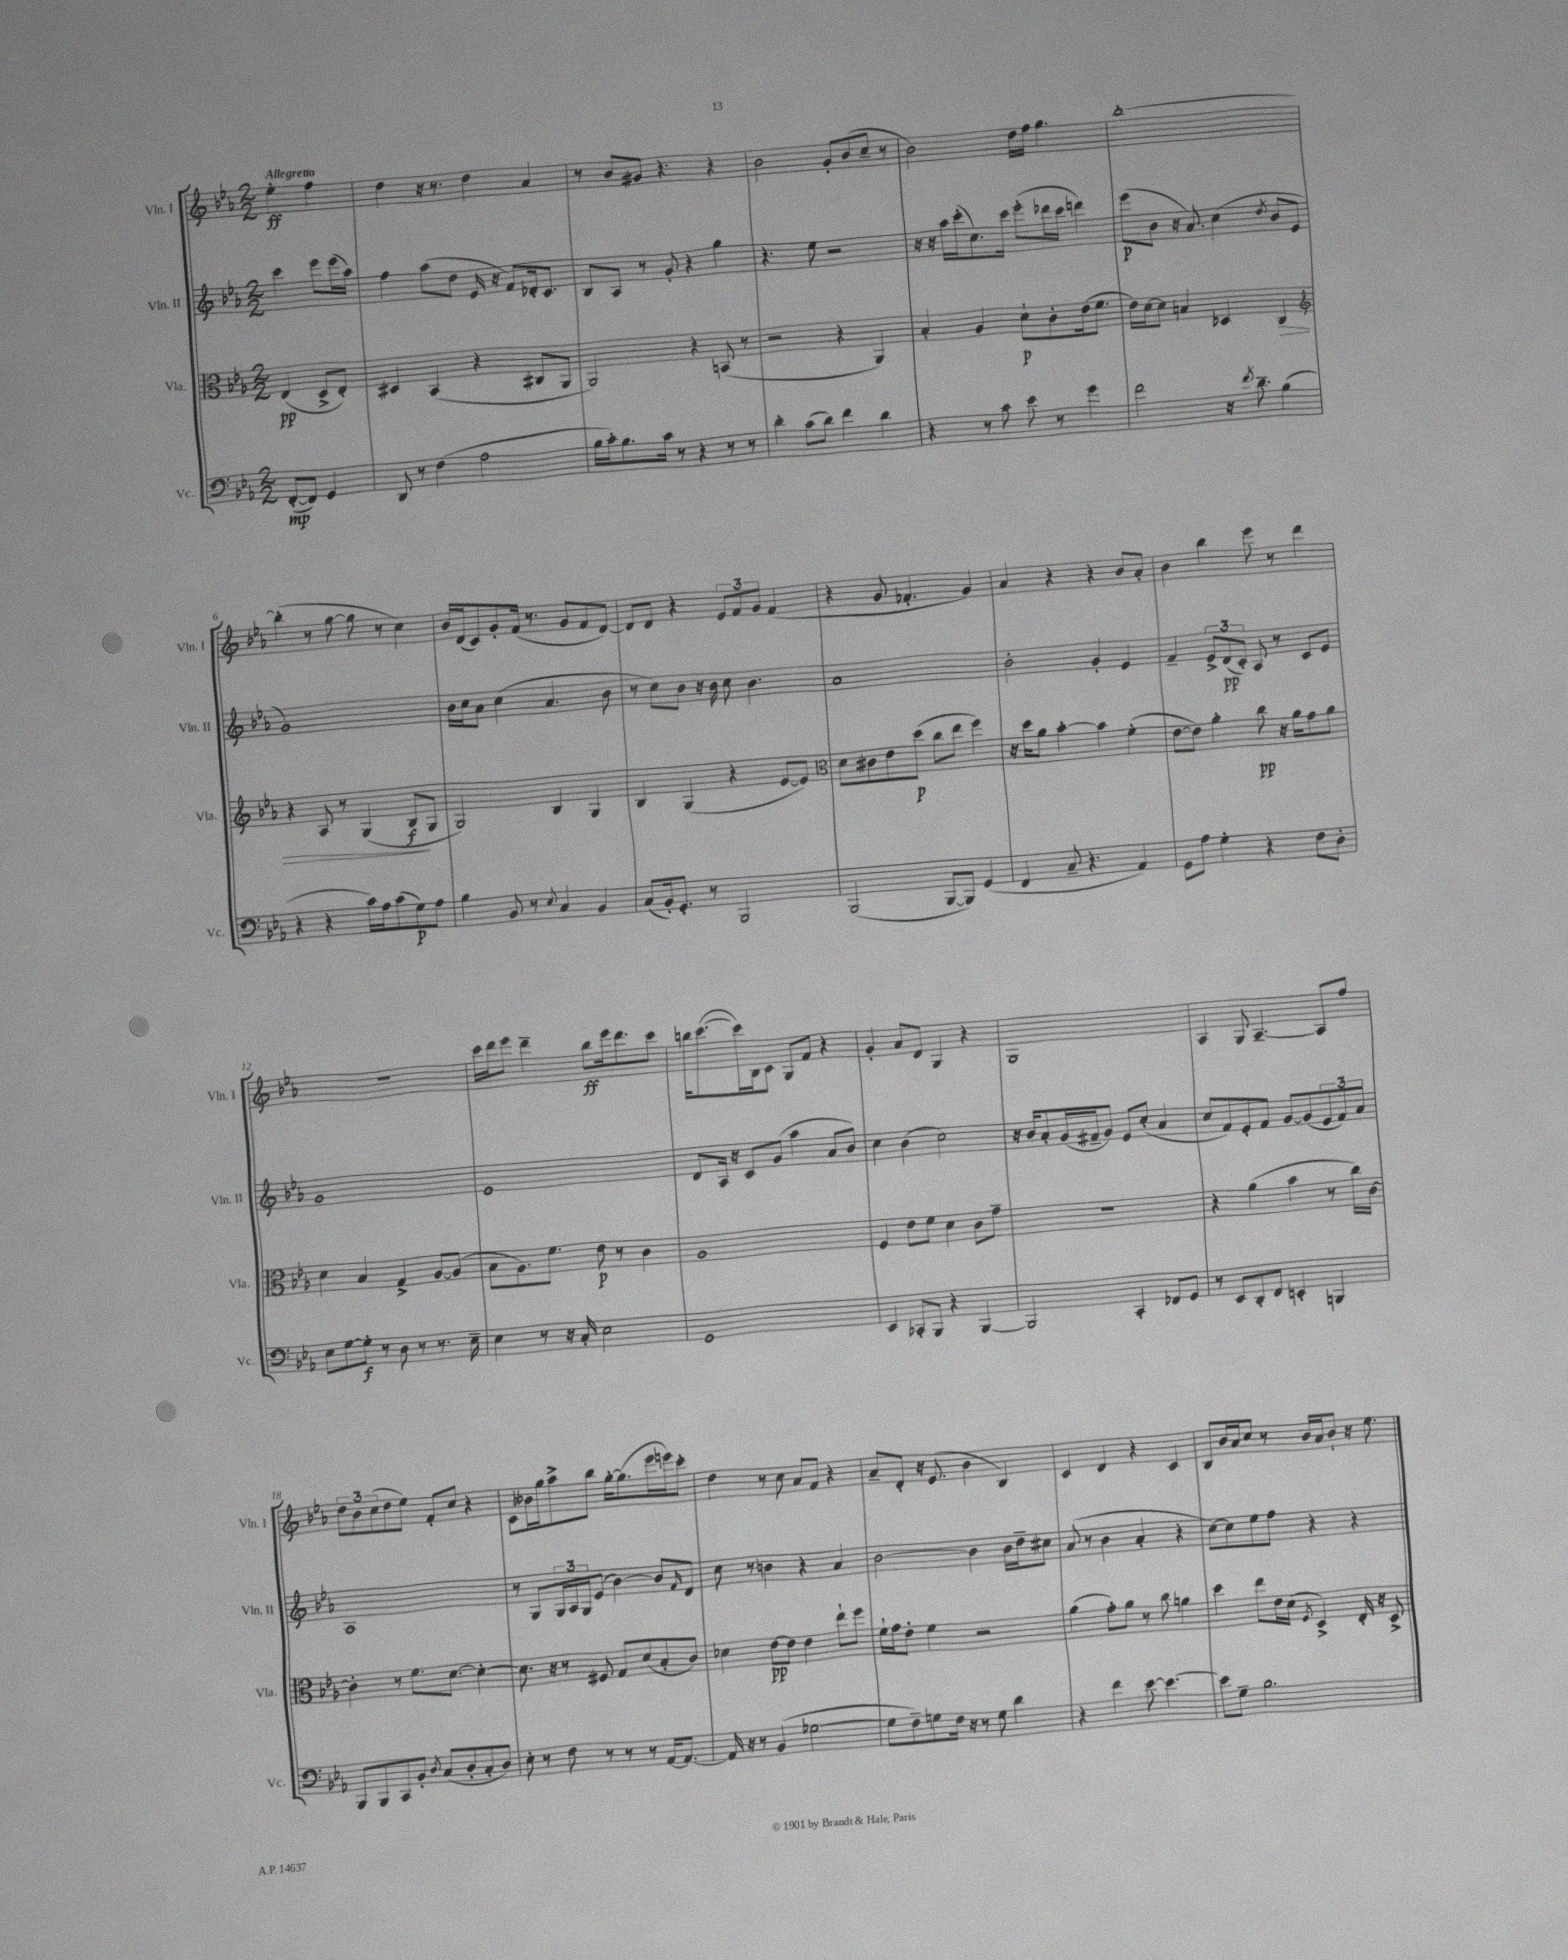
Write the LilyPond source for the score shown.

<<
\new StaffGroup <<
\new Staff = "s0" \with { instrumentName = "Vln. I" shortInstrumentName = "Vln. I" } {
    \clef treble \key ees \major \numericTimeSignature \time 2/2 \partial 2 \tempo "Allegretto"
    ees''4-.\ff f''4 |
    d''4 r16 r8. d''4 aes'4 |
    r8 bes'8 gis'8 r4. r4 |
    bes'2 g'8-. bes'8( c''8-- r8 |
    bes'2) d''16 f''16 g''4. |
    bes''1~-. |
    bes''4-.( r8 g''8~ g''8 r8 c''4) |
    bes'16 d'16( c'8) g'8-. f'16( r8. g'8 f'8 d'8~) |
    d'8 d'8 r4 \tuplet 3/2 { ees'8 f'8 g'8 } f'4( |
    r4 g'8 fes'4.-. g'4) |
    aes'4 r4 r4 bes'8 aes'8-. |
    bes'4 bes''4 ees'''8 r8 d'''4 |
    R1 |
    c'''16 d'''16 ees'''8 d'''4-- bes''8\ff ees'''16 d'''8. c'''8 |
    b''16 c'''8.~( c'''16) bes16 c'8 g8 f'8 r4 |
    g'4-. aes'8 d'8 g4 r4 |
    g1 |
    aes4 g8 aes4.~-- aes8 f''8 |
    \tuplet 3/2 { d''8 bes'8 c''8( } d''8 ees''8) f'8-. c''8 r4 |
    c'8 beses'16 g''16 aes''8-> bes''8 g''16~-. g''8.( ees'''16 e'''16) c'''8-. |
    d''4 r8 c''8 aes'8 f'8 r4 |
    aes'8-- d'8-. r16 ees'8.( bes'4 bes4) |
    c'4 d'4 r4 c'4 |
    bes8 bes'16 aes'16 c''8 r8 bes'16 aes'16 bes'8-! r16 ees''8. \bar "|." |
}
\new Staff = "s1" \with { instrumentName = "Vln. II" shortInstrumentName = "Vln. II" } {
    \clef treble \key ees \major \numericTimeSignature \time 2/2 \partial 2
    c'''4 ees'''8 ees'''16( aes''16) |
    f''4 aes''8( d''8 ees'16 r16 f'8) des'16-. c'8. |
    bes8 aes8 r8 g'8-. r4 g''4 |
    r4. ees''8 r2 |
    r16 r16 aes''16 c'''16-.( c''8.) c'''16 ees'''8-.( des'''16 c'''16 d'''4) |
    ees'''8\p( bes'8 r16 aes'8.) c''4( \acciaccatura { d''8 } bes'8 ees'8 |
    g'1) |
    bes'16 c''16 aes'8 c''4( aes'4. bes'8 |
    r8 c''8) bes'8 r16 bes'16 c''8 bes'4. |
    aes'1 |
    bes'2-. g'4-. ees'4 |
    f'4-- \tuplet 3/2 { ees'8-> d'8\pp( c'8-.) } aes8 r8 c'8 ees'8 |
    g'1 |
    ees'1 |
    d'8 aes16 r16 c'8 g'8( aes''4 aes'8 bes'8) |
    c''4 bes'4( c''2) |
    r16 bes'16 aes'8-. g'16( fis'16-- g'8) ees'8 c''8-.( aes'4 |
    c''8 f'8) ees'8-. f'8 g'8~ g'8( \tuplet 3/2 { ees'8 f'8) aes'8 } |
    aes1 |
    r8 g8 \tuplet 3/2 { g16 aes16 g16 } ees'8( bes'4~) bes'8 \grace { f'16 } d'8 |
    c''8 r8 b'4 r4 aes'4 |
    bes'2~ bes'4 bes'16 d''16-- cis''8 |
    aes'8( r8 bes'4 aes'4-. r4 |
    c''8~) c''8 ees''8 f''8 r4 r4 \bar "|." |
}
\new Staff = "s2" \with { instrumentName = "Vla." shortInstrumentName = "Vla." } {
    \clef alto \key ees \major \numericTimeSignature \time 2/2 \partial 2
    ees4\pp( d8-> ees8-.) |
    dis4 bes,4( r4 cis8 aes,8 |
    aes,2) r4 b,8( r8 |
    r2 r4 aes,4) |
    bes4-. aes4 d'8-!\p c'8-. ees'16( f'8. |
    ees'16) d'16~ d'8 b4 des4 c4\> |
    \clef treble r4 aes8 r8 g4( bes8\f\! g8 |
    g2) bes4 g4 |
    bes4 g4( r4 ees'8~ ees'8) |
    \clef alto d'8 cis'8 ees'8 d''8\p( c''8 ees''8 f''4) |
    r16 d''16 aes'8 bes'4~-. bes'4 f'4-.( |
    ees'8~ ees'8) aes'4-. c''8\pp r16 aes'16 g'8 aes'8 |
    d'4 bes4 g4-> aes8~ aes8( |
    bes8 aes8.) f'8. ees'8\p r8 c'4 |
    aes1 |
    f4 ees'8 f'8 d'4 c'8 g'8-- |
    R1 |
    r4 aes'4( bes'4 r8 c''16) c'16~ |
    c'4-. r8 f'8. d'8.~ d'4~-. |
    d'8. r16 r8 fis8 g8 d'8( bes8-. c'8) |
    des'4 ees'8~\pp ees'8 ees'4 ees''8-! f''8 |
    f'16-! g'16 ees'8-. f'4 r2 |
    aes'4( g'8-.) aes'8 r8 c''8 a'4 |
    d''4 ees''8 ees'16 d'16( \acciaccatura { f8 } d4->) ees16-. r16 d8-> \bar "|." |
}
\new Staff = "s3" \with { instrumentName = "Vc." shortInstrumentName = "Vc." } {
    \clef bass \key ees \major \numericTimeSignature \time 2/2 \partial 2
    f,8~-.\mp( f,8) g,4 |
    d,8 r8 f4( aes2 |
    bes16 c'16-.) bes8. c'16 r8 r4 r8 r8 |
    d'4-. c'8( d'8) f'4 d'4 |
    r4 r8 c'8 ees'8 r8 g'4 |
    f'2 r16 \acciaccatura { f'8 } d'8.-- bes4( |
    r4 r4 c'16) aes16 c'8( g8\p) aes8 |
    bes4 bes,8 r8 \appoggiatura { ees8 } c4 bes,4 |
    c8( bes,16-.) g,8.-. r8 bes,,2 |
    bes,,2( bes,,8~ bes,,8) g,4( |
    f,4 c8-- r4. aes,4) |
    g,8 aes8 g4-. r4 f8 d8-. |
    ees8 g8~ g8-.\f r8 d8 r8 r8. ees16-- |
    ees4 r8 r16 c16-. ees2 |
    g,1 |
    ees,4 ces,8-. bes,,8 r4 bes,,4~ |
    bes,,2 c,4-. fes,8 g,8 |
    r8 ees,8 d,8-. f,8 e,4-. b,,4 |
    bes,,8 bes,,8 c,8 bes,8-. \acciaccatura { d8 } c8( d8-. c8-. d8) |
    ees8-. r8 f8 r8 r8 r8 aes,16~ aes,8.~ |
    aes,16 r16 r8 bes,4( ges2~ |
    ges8 f8--) g8 f16 r16 r8 g8 d'4 |
    r4 f'4 ees'8~ ees'4.~ |
    ees'8 g8-- bes2. \bar "|." |
}
>>
>>
